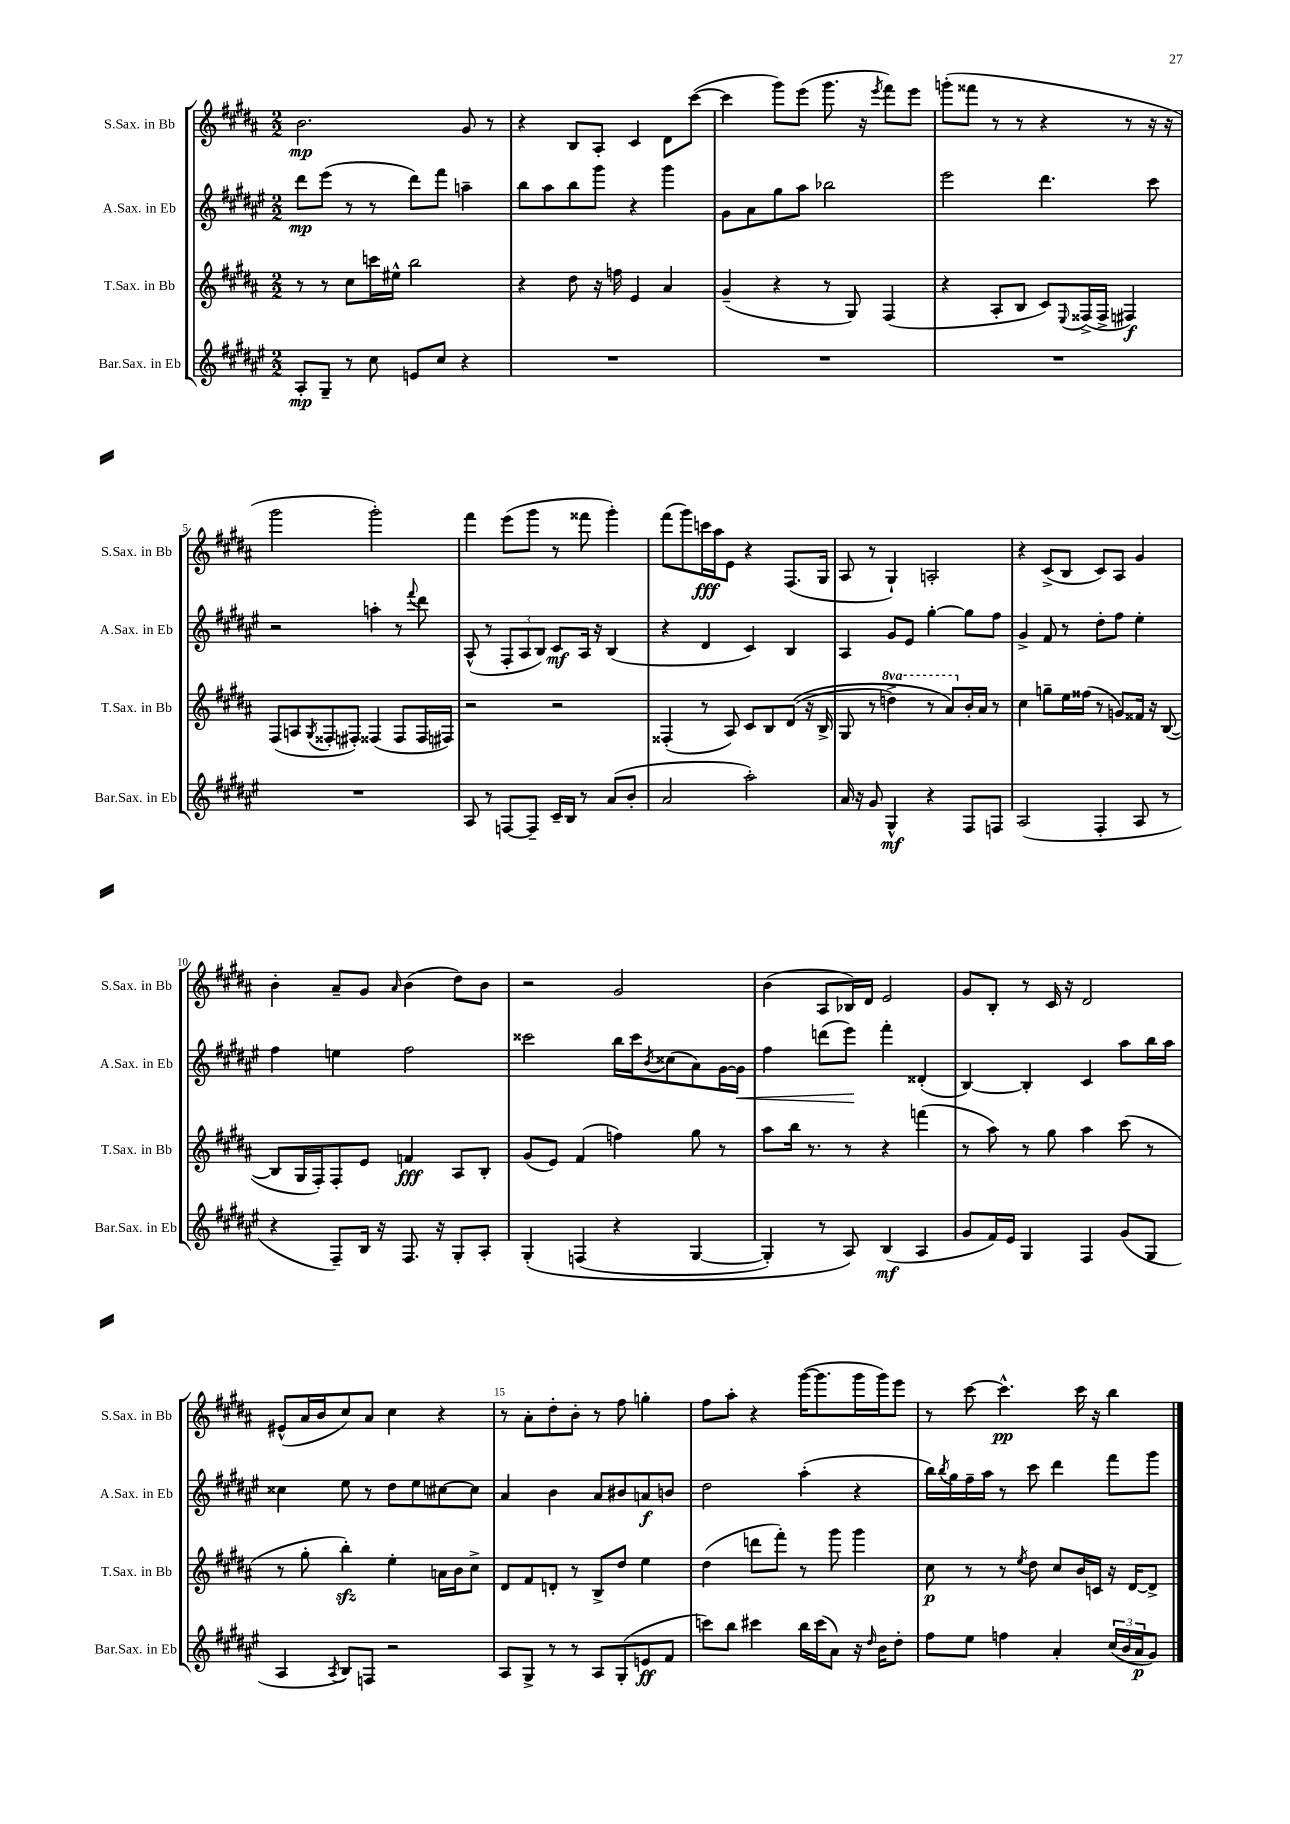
<<
\new StaffGroup <<
\new Staff = "s0" \with { instrumentName = "S.Sax. in Bb" shortInstrumentName = "S.Sax. in Bb" } {
    \clef treble \key b \major \numericTimeSignature \time 2/2
    b'2.\mp gis'8 r8 |
    r4 b8 ais8-. cis'4 dis'8 cis'''8~( |
    cis'''4 gis'''8) e'''8( gis'''8. r16 \acciaccatura { e'''8 } fis'''8) e'''8 |
    g'''8-.( fisis'''8 r8 r8 r4 r8 r16 r16 |
    gis'''2 gis'''2-.) |
    fis'''4 e'''8( gis'''8 r8 fisis'''8 gis'''4-.) |
    fis'''8( gis'''8) c'''16\fff ais''16 e'8 r4 fis8.( gis16 |
    ais8 r8 gis4-!) a2-. |
    r4 cis'8->( b8 cis'8) ais8 gis'4 |
    b'4-. ais'8-- gis'8 \grace { ais'16 } b'4( dis''8) b'8 |
    r2 gis'2 |
    b'4( ais8 bes16) dis'16 e'2 |
    gis'8 b8-. r8 cis'16 r16 dis'2 |
    eis'8-^( ais'16 b'16 cis''8) ais'8 cis''4 r4 |
    r8 ais'8-. dis''8-. b'8-. r8 fis''8 g''4-. |
    fis''8 ais''8-. r4 gis'''16~( gis'''8. gis'''16 gis'''16) e'''8 |
    r8 cis'''8~ cis'''4.-^\pp cis'''16 r16 b''4 \bar "|." |
}
\new Staff = "s1" \with { instrumentName = "A.Sax. in Eb" shortInstrumentName = "A.Sax. in Eb" } {
    \clef treble \key fis \major \numericTimeSignature \time 2/2
    dis'''8\mp eis'''8( r8 r8 dis'''8) fis'''8 a''4-- |
    b''8 ais''8 b''8 gis'''8 r4 gis'''4 |
    gis'8 ais'8 gis''8 ais''8 bes''2 |
    eis'''2 dis'''4. cis'''8 |
    r2 a''4-. r8 \appoggiatura { fis'''8 } dis'''8 |
    ais8-^( r8 \tuplet 3/2 { fis8-. ais8 b8) } cis'8\mf ais16 r16 b4( |
    r4 dis'4 cis'4) b4 |
    ais4 gis'8 eis'8 gis''4~-. gis''8 fis''8 |
    gis'4-> fis'8 r8 dis''8-. fis''8 eis''4-. |
    fis''4 e''4 fis''2 |
    cisis'''2 b''16 cisis'''16 \acciaccatura { b'8 } cisis''8( ais'8) gis'16~ gis'16\< |
    fis''4 d'''8( eis'''8\!) fis'''4-. disis'4-.( |
    b4~) b4-. cis'4 ais''8 b''16 ais''16 |
    cisis''4 eis''8 r8 dis''8 eis''8 cis''8~ cis''8 |
    ais'4 b'4 ais'8 bis'8 a'8\f b'8 |
    dis''2 ais''4-.( r4 |
    b''16) \acciaccatura { b''8 } gis''16 fis''16-- ais''16 r8 cis'''8 dis'''4 fis'''8 gis'''8 \bar "|." |
}
\new Staff = "s2" \with { instrumentName = "T.Sax. in Bb" shortInstrumentName = "T.Sax. in Bb" } {
    \clef treble \key b \major \numericTimeSignature \time 2/2 \set Staff.ottavationMarkups = #ottavation-simple-ordinals
    r8 r8 cis''8 c'''16 eis''16-^ b''2 |
    r4 dis''8 r16 f''16 e'4 ais'4 |
    gis'4--( r4 r8 gis8) fis4( |
    r4 ais8-. b8 cis'8) \appoggiatura { e8 } fisis16->( fisis16-> fis4\f) |
    fis8( a8 \acciaccatura { gis8 } fisis8-. fis8-.) fisis4( fisis8 fisis16 fis16) |
    r2 r2 |
    fisis4-.( r8 ais8) cis'8 b8 dis'8(\( r16 b16-> |
    gis8 r8 \ottava #1 d'''4->) r8 ais''8\) \ottava #0 b'16-. ais'16 r8 |
    cis''4 g''8-- e''16 fisis''16( r8 g'8) fisis'16 r16 b8~( |
    b8 gis16 fis16-.) fis8-. e'8 f'4\fff ais8 b8-. |
    gis'8( e'8) fis'4( f''4) gis''8 r8 |
    ais''8 b''16 r8. r8 r4 f'''4( |
    r8 ais''8) r8 gis''8 ais''4 cis'''8( r8 |
    r8 gis''8-. b''4-.\sfz) e''4-. a'16 b'16 cis''8-> |
    dis'8 fis'8 d'8-. r8 b8-> dis''8 e''4 |
    dis''4( d'''8 fis'''8-.) r8 gis'''8 gis'''4 |
    cis''8\p r8 r8 \acciaccatura { e''8 } dis''8 cis''8 b'16 c'16 r16 dis'16~ dis'8-> \bar "|." |
}
\new Staff = "s3" \with { instrumentName = "Bar.Sax. in Eb" shortInstrumentName = "Bar.Sax. in Eb" } {
    \clef treble \key fis \major \numericTimeSignature \time 2/2
    ais8-.\mp gis8-- r8 cis''8 e'8 cis''8 r4 |
    R1 |
    R1 |
    R1 |
    R1 |
    ais8 r8 f8~ f8-- cis'16-- b16 r8 ais'8( b'8-. |
    ais'2 ais''2-.) |
    ais'16 r16 gis'8 gis4-^\mf r4 fis8 f8 |
    ais2( fis4-. ais8 r8 |
    r4 fis8--) b16 r16 fis8. r16 gis8-. ais8-. |
    gis4-.\( f4( r4 gis4~ |
    gis4-.) r8 ais8\) b4\mf( ais4 |
    gis'8 fis'16) eis'16 gis4 fis4 gis'8( gis8 |
    ais4 \acciaccatura { ais8 } b8) f8 r2 |
    ais8 gis8-> r8 r8 ais8 gis8-.( e'8\ff fis'8 |
    c'''8) b''8 cis'''4 b''16 cis'''16( ais'8) r16 \grace { dis''16 } b'16 dis''8-. |
    fis''8 eis''8 f''4 ais'4-. \tuplet 3/2 { cis''16( b'16 ais'16\p } gis'8) \bar "|." |
}
>>
>>
\layout { \context { \Score \override BarNumber.break-visibility = ##(#f #t #t) barNumberVisibility = #(every-nth-bar-number-visible 5) } }
